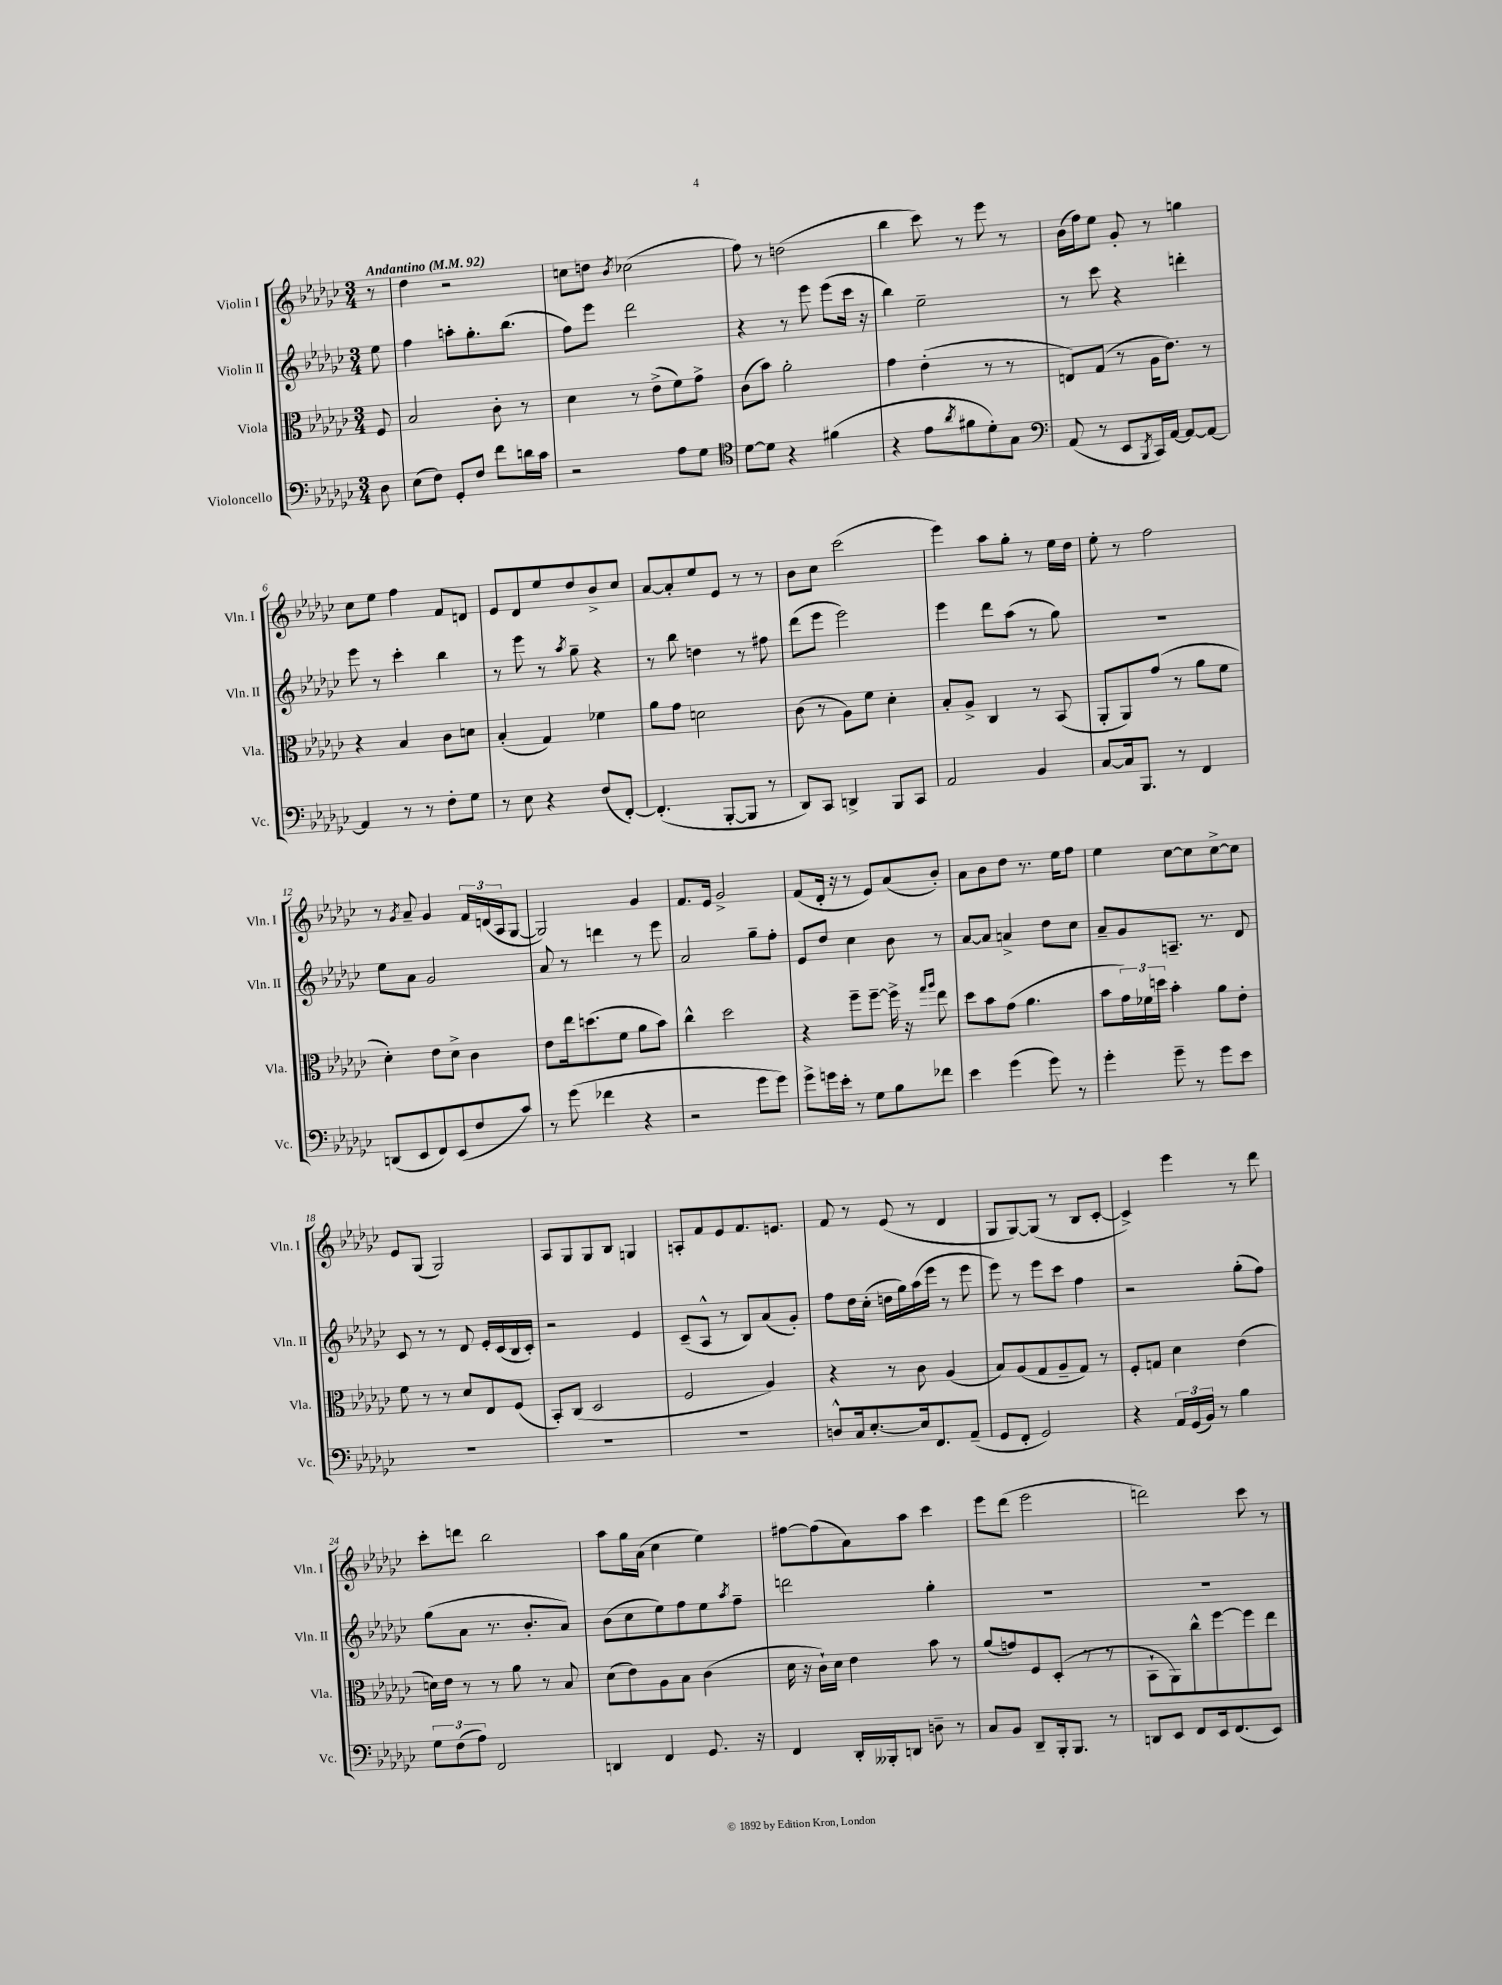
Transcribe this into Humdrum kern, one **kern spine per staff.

**kern	**kern	**kern	**kern
*staff4	*staff3	*staff2	*staff1
*clefF4	*clefC3	*clefG2	*clefG2
*k[b-e-a-d-g-c-]	*k[b-e-a-d-g-c-]	*k[b-e-a-d-g-c-]	*k[b-e-a-d-g-c-]
*M3/4	*M3/4	*M3/4	*M3/4
*MM92	*MM92	*MM92	*MM92
8D-	8F	8ee-	8r
=	=	=	=
(8E-	2B-	4ff	4dd-
8F)	.	.	.
8GG-'	.	8aa'	2r
8F	.	8.gg-'	.
8f	8c-'	.	.
.	.	(8.bb-	.
16d	8r	.	.
16c-	.	.	.
=	=	=	=
2r	4d-	8ff)	8cc
.	.	8eee-	8dd
.	.	.	8qb-
.	8r	2ddd-	(2cc-
.	(8e-^	.	.
8A-	8f)	.	.
8G-	8g-^	.	.
=	=	=	=
*clefC4	*	*	*
[8d-	(8c-	4r	8ff)
8d-]	8b-)	.	8r
4r	2a-'	8r	(2dd
.	.	8eee-	.
(4f#	.	(8eee-	.
.	.	16ccc-	.
.	.	16r	.
=	=	=	=
4r	4g-	4bb-)	4bb-
8e-	(4e-'	2ee-~	8ccc-)
8qa-	.	.	.
8f#	.	.	8r
8d-')	8r	.	8eee-
8G-	8r	.	8r
=	=	=	=
*clefF4	*	*	*
(8AA-	8E)	8r	(16b-
.	.	.	16ff)
8r	(8G-	8ccc-	8ee-
8EE-	8r	4r	8g-'
8qBBB-	.	.	.
16CC-)	16A-	.	8r
[16AA-	8.e-)	.	.
8AA-_	.	4ddd'	4gg
8AA-_	8r	.	.
=	=	=	=
4AA-]	4r	8eee-	8cc-
.	.	8r	8ee-
8r	4B-	4ccc-'	4ff
8r	.	.	.
8F'	8c-	4bb-	8f
8G-	8d	.	8d
=	=	=	=
8r	(4B-'	8r	8e-
8E-	.	8eee-	8d-
4r	4G-)	8r	8ee-
.	.	8qaa-	.
.	.	8gg-~	8dd-
(8F	4f-	4r	8b-^
[8FF')	.	.	8cc-
=	=	=	=
(4.FF']	8a-	8r	[8a-
.	8g-	8bb-	8a-']
.	2d	4dd	8ee-
[8BBB-'	.	.	8e-
8BBB-]	.	8r	8r
8r	.	8ff#	8r
=	=	=	=
8DD-)	(8c-	(8ddd-	8b-
8CC-	8r	8eee-	8cc-
4DD^	8A-)	2eee-)	(2ccc-
.	8f	.	.
8BBB-	4d-'	.	.
8CC-	.	.	.
=	=	=	=
2AA-	8B-'	4eee-	4eee-)
.	8A-^	.	.
.	4C-	8ddd-	8aa-
.	.	(8aa-	8gg-'
4BB-	8r	8r	8r
.	(8BB-	8gg-)	16ee-
.	.	.	16dd-
=	=	=	=
[8C-	8AA-'	2.r	8ee-'
16C-]	8AA-)	.	8r
8.BBB-	.	.	.
.	(8g-	.	2ff
8r	8r	.	.
4FF	8a-	.	.
.	8f	.	.
=	=	=	=
(8DD	4d-')	8ee-	8r
.	.	.	8qg-
8EE-	.	8a-	8a-~
8FF)	8e-	2g-	4g-
(8EE-	8d-^	.	.
8F	4c-	.	24f
.	.	.	(24d
.	.	.	24A-
8c-)	.	.	[8G-
=	=	=	=
8r	8e-	8a-	2G-])
(8g-	16ee-	8r	.
.	(8.dd	.	.
4f-	.	4ddd	.
.	8f	.	.
4r	8a-	8r	4g-
.	8b-)	8eee-	.
=	=	=	=
2r	4cc-^^	2a-	8.f
.	.	.	16e-
.	2dd-	.	2g-^
8g-	.	8gg-~	.
8g-)	.	8ff'	.
=	=	=	=
8g-^	4r	8e-	(8f
16g	.	8dd-	16d-'
16e-'	.	.	16r
8r	8ff~	4cc-	8r
8G-	[8ff~	.	8e-)
8B-	16ff^]	8b-	(8a-
.	16r	.	.
.	16qqgg-	.	.
.	16qqaa-	.	.
8f-	8ee-	8r	8b-')
=	=	=	=
4e-	8dd-	[8a-	8a-
.	8b-	8a-]	8b-
(4g-	(8g-	4a^	8dd-
.	4.a-	.	8.r
8g-)	.	8dd-	.
.	.	.	16ee-
8r	.	8cc-	8ff
=	=	=	=
4g-'	8b-	8a-~	4ee-
.	24g-)	8g-	.
.	24f-	.	.
.	24dd	.	.
8g-~	4b-'	8.A~	[8cc-
8r	.	.	8cc-]
.	.	8.r	.
8g-	8a-	.	[8cc-^
8e-	8e-'	8d-	8cc-]
=	=	=	=
2.r	8f	8c-	8e-
.	8r	8r	(8G-
.	8r	8r	2G-)
.	8d-	8d-	.
.	8E-	16e-'	.
.	.	(16c-	.
.	(8F	16B-	.
.	.	16c-')	.
=	=	=	=
2.r	8BB-')	2r	8A-
.	(8C-	.	8G-
.	2D-	.	8G-
.	.	.	8B-
.	.	4e-	4G
=	=	=	=
2.r	2F	(8c-~	8A'
.	.	8A-^^	8f
.	.	8r	8e-
.	.	8B-)	8.f
.	4A-)	(8a-	.
.	.	.	8.e
.	.	8g-')	.
=	=	=	=
8D^^	4r	8ff	8f
16C-	.	16dd-	8r
[8.E-'	.	(16cc-'	.
.	8r	16dd	(8e-
.	.	16gg-)	.
16E-]	8c-	(16aa-	8r
8.FF	.	16eee-	.
.	(4A-	8r	4d-
(8AA-~	.	8eee-	.
=	=	=	=
8GG-	8B-)	8eee-)	8G-
8FF'	(8A-	8r	[8G-)
2GG-)	8G-	8eee-	(8G-]
.	8A-~	8ccc-	8r
.	8G-)	4ff	8B-
.	8r	.	[8c-'
=	=	=	=
4r	8F'	2r	4c-^])
.	8G	.	.
24AA-	4d-	.	4eee-
(24GG-	.	.	.
24BB-)	.	.	.
8r	.	.	.
4B-	(4e-	(8gg-'	8r
.	.	8ff)	8ddd-
=	=	=	=
12G-	16d)	(8gg-	8ccc-'
.	16e-	.	.
(12F	.	.	.
.	8r	8a-	8ddd
12A-)	.	.	.
2FF	8r	8.r	2bb-
.	8a-	.	.
.	.	8.b-'	.
.	8r	.	.
.	8B-	8a-)	.
=	=	=	=
4DD	(8d-	(8b-	8aa-
.	8e-)	8cc-	16gg-
.	.	.	(16a-
4FF	8A-	8ee-)	4cc-
.	8B-	8ff	.
8.GG-	(4c-	8ee-	4ee-)
.	.	8qaa-	.
.	.	8ff~	.
16r	.	.	.
=	=	=	=
4FF	16d-	2ddd	[8ff#
.	16r	.	.
.	16c-`)	.	(8ff#]
.	16d-	.	.
16DD-'	4e-	.	8a-)
16BBB--'	.	.	.
8DD	.	.	8aa-
8D~	8b-	4gg-'	4ccc-
8r	8r	.	.
=	=	=	=
8C-	(8a-	2.r	8eee-
8BB-	8g)	.	(8ddd-
8DD-~	8F	.	2eee-
16BBB-'	(8D-'	.	.
8.BBB-	.	.	.
.	8r	.	.
8r	8r	.	.
=	=	=	=
8DD	8BB-`	2.r	2ddd)
8EE-	8AA-)	.	.
8FF	8cc-^^	.	.
16EE-	[8ff	.	.
(8.FF	.	.	.
.	8ff]	.	8ccc-
8EE-)	8ee-	.	8r
==	==	==	==
*-	*-	*-	*-
